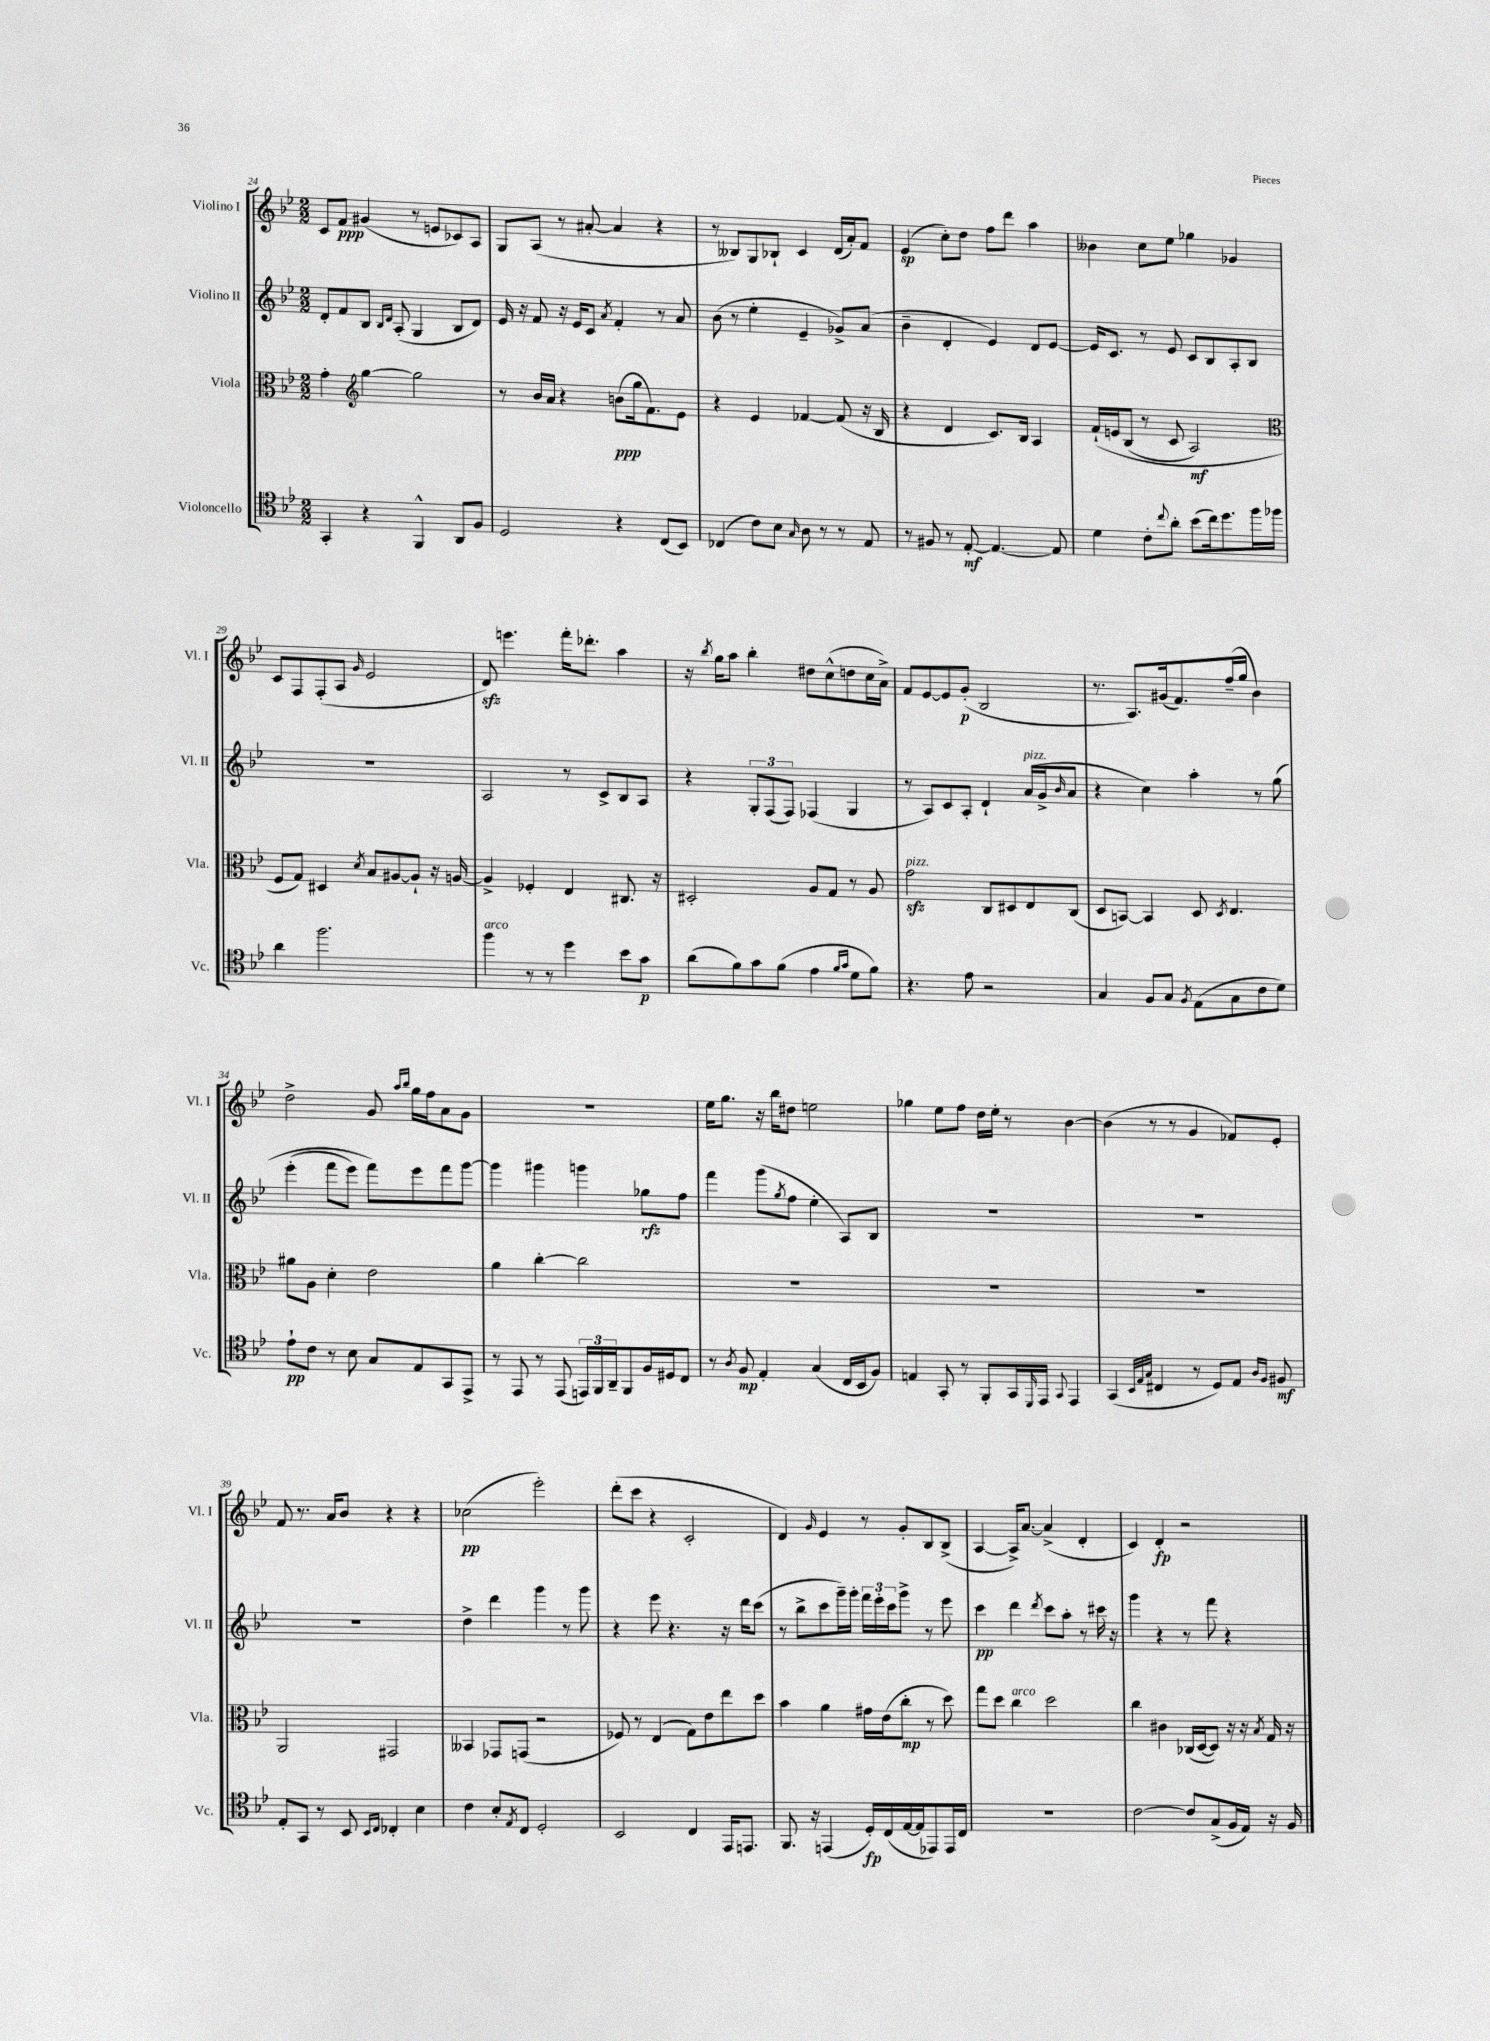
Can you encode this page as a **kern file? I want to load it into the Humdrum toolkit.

**kern	**kern	**kern	**kern
*staff4	*staff3	*staff2	*staff1
*clefC4	*clefC3	*clefG2	*clefG2
*k[b-e-]	*k[b-e-]	*k[b-e-]	*k[b-e-]
*M2/2	*M2/2	*M2/2	*M2/2
4GG'/	4g'\	8d'/L	8c/L
.	.	8f/	8f/J
*	*clefG2	*	*
4r	[4gg\	8B-/J	(4g#/
.	.	16qqB-/LL	.
.	.	16qqd/JJ	.
.	.	(8A'/	.
4FF^^/	2gg\]	4G/	8r
.	.	.	8e/L
8AA/L	.	8B-/L	8c-/)
8F/J	.	8d/J)	8A/J
=	=	=	=
2D/	8r	16e-/	8G/L
.	.	16r	.
.	16b-/LL	8f/	(8A/J
.	16a/JJ	.	.
.	4r	16r	8r
.	.	16e-/LK	.
.	.	8c/J	[8a#'/
.	.	8qa/	.
4r	(8b\L	4f'/	4a#/]
.	16gg\k	.	.
.	8.f\)	.	.
(8C/L	.	8r	4r
8BB-/J)	8e-\J	8a/	.
=	=	=	=
(4C-/	4r	(8b-\	8r
.	.	8r	8B--/L)
8c\L)	4e-/	4ee-'\	8G/
8B-\J	.	.	8B-`/J
16qqG/	.	.	.
8A\	[4f-/	4e-~/	4c/
8r	.	.	.
8r	(8f-/]	8g-^/L)	(16d/LL
.	.	.	16a'/J)
8E-/	16r	(8a/J	8f/J
.	16B-/	.	.
=	=	=	=
8r	4r	4b-~\	(4e-/
8F#/	.	.	.
8r	4d/	4d'/	8cc'\L)
[8E-'/	.	.	8dd\J
4.E-/_	8.c/L)	4e-/)	8ff\L
.	.	.	8ddd\J
.	16B-/Jk	.	.
.	4A/	8d/L	4aa\
8E-/]	.	[8e-/J	.
=	=	=	=
4d\	&(16f`/LL	16e-/]LK	4b--\
.	16e/J	8.c/J	.
.	(8B-/J	.	.
8c'\L	8r	8r	8cc\L
8qqcc/	.	.	.
8a'\J	8c/	8e-/	8ee-\J
(8b-\L	2A/)	8c/L	4gg-\
16cc\k)	.	8B-/	.
8.dd\	.	.	.
.	.	8A'/	4g-/
16ff\L	.	8B-/J	.
16ff-\JJ	.	.	.
=	=	=	=
*	*clefC3	*	*
4a\	8F/L	1r	8c/L
.	8G/J&)	.	8F/
2.ff\	4D#/	.	(8F'/
.	.	.	8A/J
.	8qd/	.	16qqg/
.	8B-/L	.	2e-/
.	[8A#/	.	.
.	8A#`/]J	.	.
.	16r	.	.
.	[16A/	.	.
=	=	=	=
4ff\	4A^/]	2A/	8d/)
.	.	.	4.eee\
8r	4F-'/	.	.
8r	.	.	.
4dd\	4E-/	8r	16fff'\LK
.	.	.	8.ddd-'\J
.	.	8c^/L	.
8b-\L	8.C#/	8B-/	4aa\
8g\J	.	8A/J	.
.	16r	.	.
=	=	=	=
(8a\L	2D#'/	4r	16r
.	.	.	8qbb-/
.	.	.	16gg\LK
8f\)	.	.	8aa\J
8g\	.	12G'/L	4bb-'\
.	.	(12F/	.
(8f\J	.	.	.
.	.	12F/J)	.
4e-\	8A/L	(4F-/	8dd#\L
.	8G/J	.	(8cc^^\
16qqf/LL	.	.	.
16qqg/JJ	.	.	.
8d\L	8r	4G/	8dd\
8f\J)	8A/	.	16cc\L
.	.	.	16a^\JJ)
=	=	=	=
4.r	2g\	8r	8f/L
.	.	8A/L)	[8e-/
.	.	8c/	8e-/]
8e-\	.	8A'/J	(8g'/J
2r	8C/L	4d`/	2B-/
.	8D#/	.	.
.	8E-/	(16a/LL	.
.	.	16g^/J	.
.	.	16qqb-/	.
.	(8C/J	8a/J	.
=	=	=	=
4G/	8D/L	4r	8.r
.	[8BB/J)	.	.
.	.	.	8.A/L)
8F/L	4BB/]	4cc\)	.
8G/J	.	.	(16g#/k
.	.	.	8.f/)
8qF/	.	.	.
(8E-\L	8D/	4aa'\	.
.	8qD/	.	.
8G\	4.E-/	.	(16ff~/L
.	.	.	16gg/JJ
8c\	.	8r	4b-\)
8d\J)	.	&(8gg\	.
=	=	=	=
8e-`\L	8a#\L	(4eee-'\	2dd^\
8c\J	8A\J	.	.
8r	4d'\	8fff\L	.
8B-\	.	8eee-\J)	.
8G/L	2e-\	8fff\L&)	8g/
.	.	.	16qqaa/LL
.	.	.	16qqbb-/JJ
8E-/	.	8eee-\	16gg\LL
.	.	.	16ff\J
8GG/	.	8fff\	8a\
8EE-^/J	.	[8ggg\J	8g\J
=	=	=	=
8r	4a\	4ggg\]	1r
8EE-/	.	.	.
8r	[4cc'\	4ggg#\	.
(8EE-/	.	.	.
24EE/LL)	2cc\]	4ggg\	.
24FF/	.	.	.
24AA~/J	.	.	.
8FF/	.	.	.
16F/L	.	8gg-\L	.
16D#/J	.	.	.
8C/J	.	8ff\J	.
=	=	=	=
8r	1r	4fff\	16ee-\LK
.	.	.	8.gg\J
8qA/	.	.	.
8F/	.	.	.
4E-'/	.	(8ggg\L	16r
.	.	.	16bb-\LK
.	.	8qgg/	.
.	.	8ff\J	8dd#\J
(4G/	.	4ee-'\	2ee\
16C/LL	.	8A/L)	.
16BB-/J	.	.	.
8F/J)	.	8B-/J	.
=	=	=	=
4E/	1r	1r	4gg-\
8GG'/	.	.	8ee-\L
8r	.	.	8ff\J
8FF'/L	.	.	16dd\LL
.	.	.	16ee-'\JJ
16GG/L	.	.	8r
16qqDD/	.	.	.
16EE-/JJ	.	.	.
8qqGG/	.	.	.
4EE-/	.	.	[4b-\
=	=	=	=
(4GG/	1r	1r	(4b-\]
32qqBB-/LLL	.	.	.
32qqE-/	.	.	.
32qqG/JJJ	.	.	.
4C#/	.	.	8r
.	.	.	8r
8r	.	.	4g/
8D/L)	.	.	.
8E-/J	.	.	8f-/L)
16qqA/LL	.	.	.
16qqF/JJ	.	.	.
8F#/	.	.	8e-'/J
=	=	=	=
8E-'/L	2AA/	1r	8f/
8GG/J	.	.	8.r
8r	.	.	.
.	.	.	16a/LK
8BB-/	.	.	8b-/J
16qqBB-/LL	.	.	.
16qqC/JJ	.	.	.
4C-'/	2GG#/	.	4r
4B-\	.	.	4r
=	=	=	=
4c\	4BB--/	4dd^\	(2cc-\
8B-'/L	8GG-/L	4ddd\	.
8qE-/	.	.	.
8C/J	(8GG/J	.	.
2D'/	2r	4ggg\	2eee-'\)
.	.	8r	.
.	.	8ggg\	.
=	=	=	=
2BB-/	8F-/)	4r	(8ddd'\L
.	8r	.	8ccc\J
.	(4E-/	8eee-\	4r
.	.	4.r	.
4C/	8G\L)	.	2c'/
.	8e-\	.	.
16EE-/LK	8ee-\	16r	.
8.EE/J	.	16ddd\LK	.
.	8dd\J	(8ccc\J	.
=	=	=	=
8.FF/	4b-\	8r	4d/)
.	.	8bb-^\L	.
16r	.	.	.
.	.	.	16qqg/
(4EE/	4a\	8ccc\	4e-/
.	.	16ggg~\L)	.
.	.	16ggg'\JJ	.
16D'/LL)	16g#\LL	24fff\LL	8r
.	.	24eee-'\	.
(16C/	(16e-\J	.	.
.	.	24ccc\J	.
[16E-/	8cc'\J	8ggg^\J	8g'/L
16E-/]J	.	.	.
8EE-/)	8r	8r	8B-/
16EE-/L	8dd\)	8eee-\	(8B-^/J
16C/JJ	.	.	.
=	=	=	=
1r	8gg\L	4ccc\	[4A/
.	8dd\J	.	.
.	4cc\	4ddd\	16A^/]LK)
.	.	.	[8.a/J
.	.	8qddd/	.
.	2dd\	8ccc\L	(4a^/]
.	.	8aa'\J	.
.	.	8r	4d'/
.	.	16ccc#\	.
.	.	16r	.
=	=	=	=
[2c\	4cc\	4ggg\	4c/)
.	4c#\	4r	4d'/
8c/]L	(16C-/LL	8r	2r
.	[16D/J	.	.
(8G^/	8D/]J)	8fff\	.
16F/L	16r	4r	.
16E-/JJ)	16r	.	.
.	8qB-/	.	.
16r	16G/	.	.
16F/	16r	.	.
==	==	==	==
*-	*-	*-	*-
